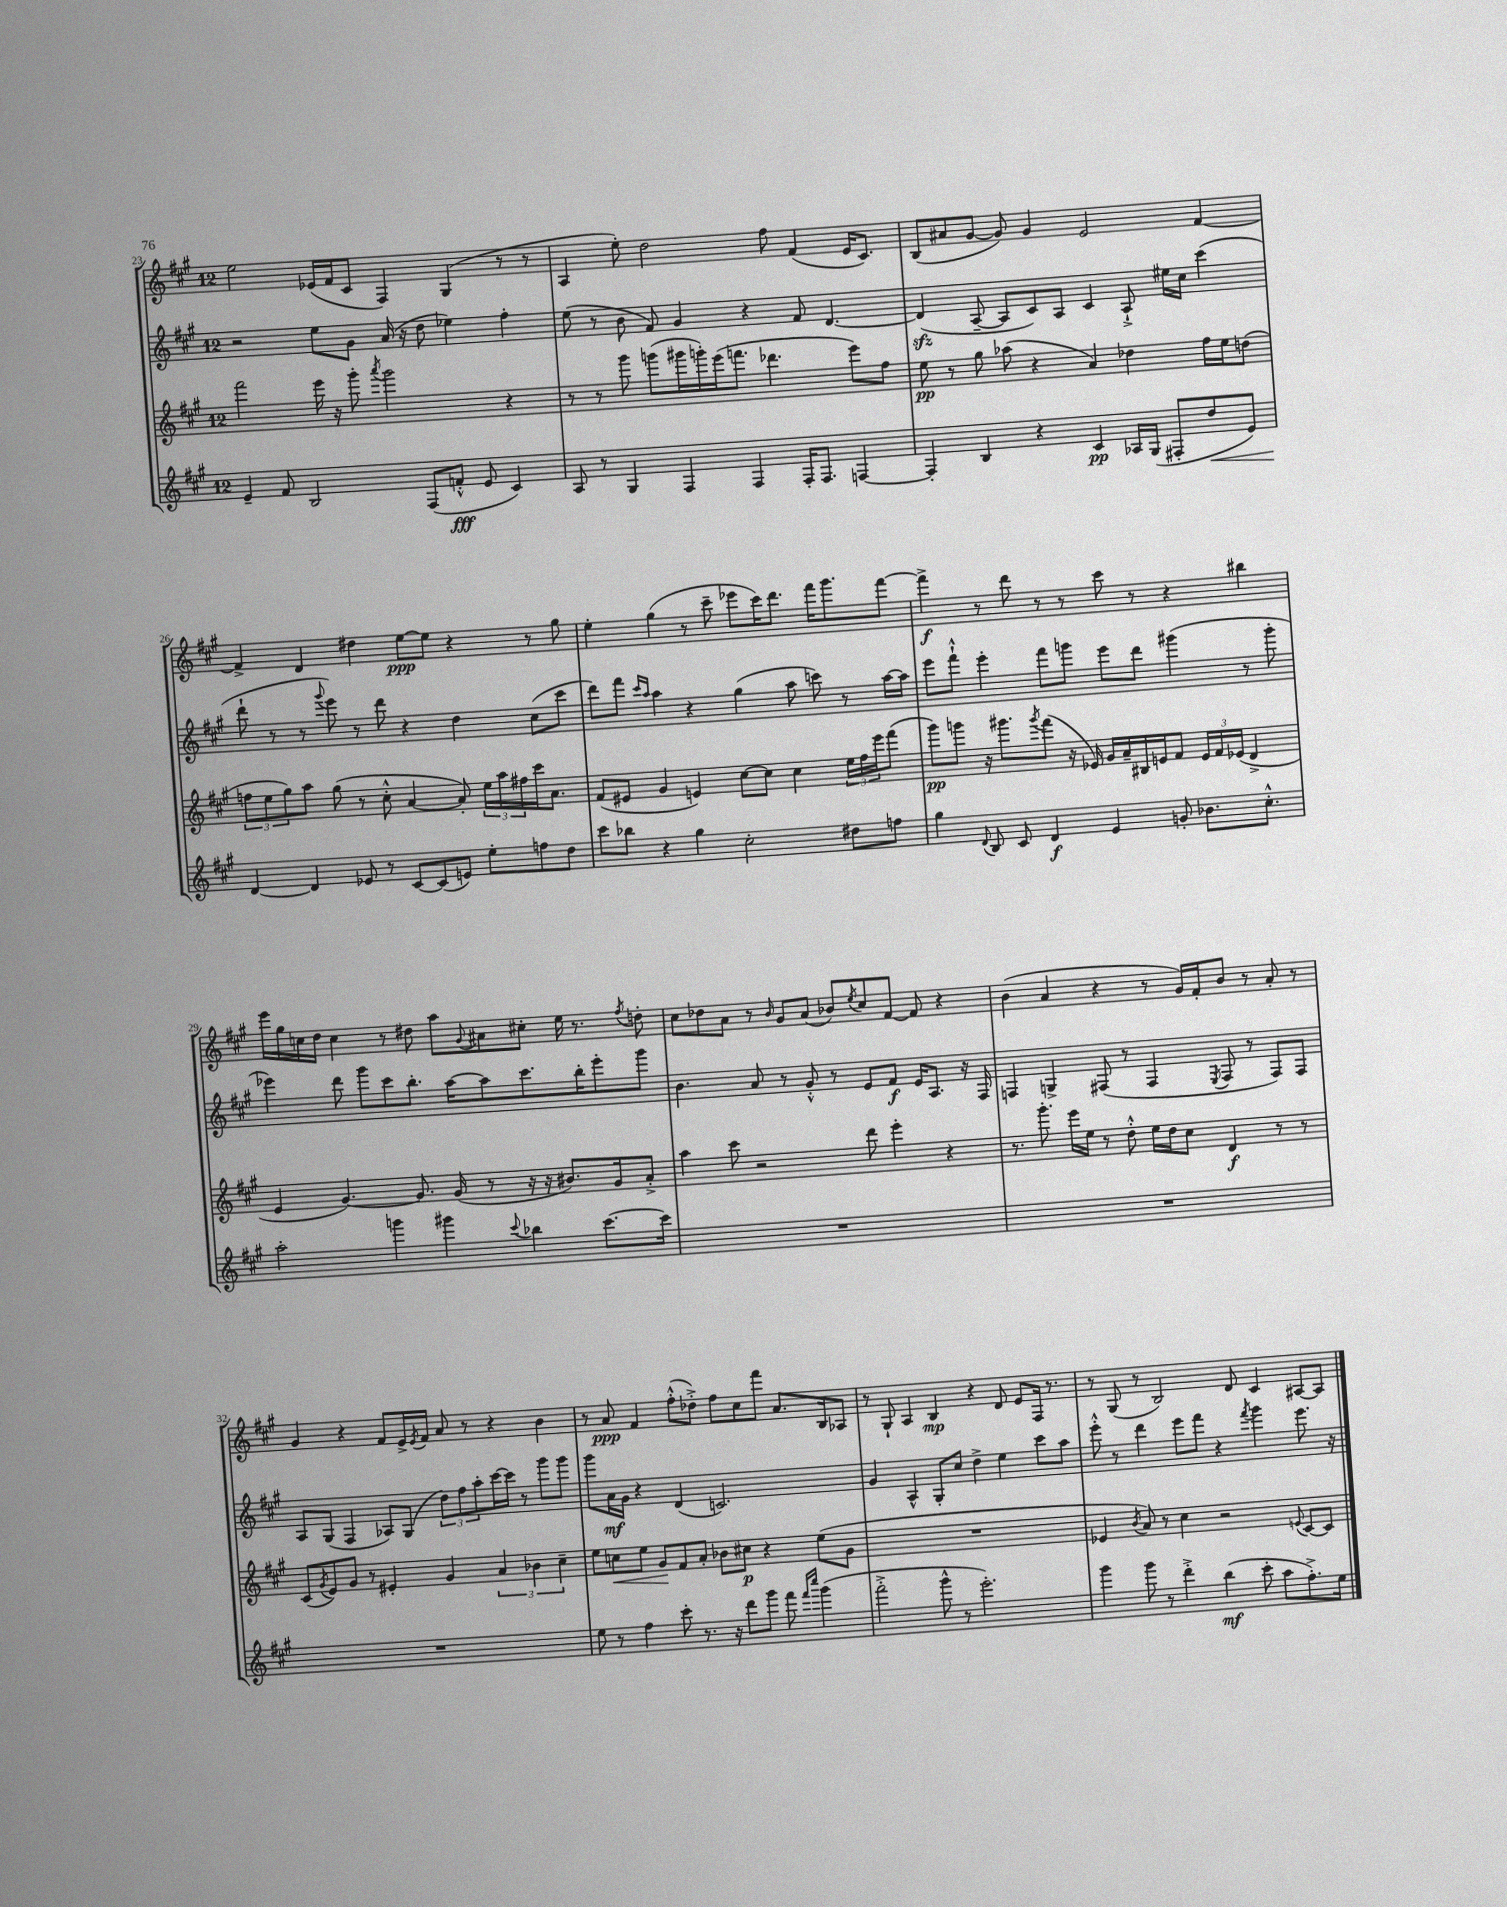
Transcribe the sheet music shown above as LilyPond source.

<<
\new StaffGroup <<
\new Staff = "s0" {
    \clef treble \key a \major \once \override Staff.TimeSignature.style = #'single-digit \time 12/8
    e''2 ees'16( fis'16 cis'8 fis4) gis4( r8 r8 |
    a4 e''8-.) d''2 fis''8 fis'4( e'16 cis'8.) |
    b8( ais'8 gis'8~ gis'8) gis'4 e'2 fis'4~ |
    fis'4-> d'4 dis''4 e''8~\ppp e''8 r4 r8 gis''8 |
    e''4-. gis''4( r8 cis'''8-- ees'''8 cis'''16) d'''8. fis'''16 gis'''8. fis'''8~ |
    fis'''4->\f r8 d'''8 r8 r8 cis'''8 r8 r4 bis''4 |
    e'''16 gis''16 c''16 d''16 c''4 r8 dis''8 a''8 \appoggiatura { gis'8 } ais'8 cis''8-. e''16 r8. \acciaccatura { fis''8 } d''8-. |
    cis''8 des''8 a'8 r8 \grace { b'16 } gis'8 a'8( bes'8) \acciaccatura { e''8 } cis''8 fis'8~ fis'8 r4 |
    b'4( a'4 r4 r8 gis'16) fis'16-. b'8 r8 a'8-. r8 |
    gis'4 r4 fis'8 e'16-> \acciaccatura { e'8 } fis'16 a'8 r8 r4 b'4 |
    r8 a'8\ppp fis'4 fis''8-.-^( des''8-.->) fis''8 cis''8 fis'''8 a'8. b16 aes8 |
    r8 gis8-! a4 b4\mp r4 d'8 e'8 fis16 r8. |
    r8 gis8( r8 b2) d'8 cis'4 ais8~ ais8 \bar "|." |
}
\new Staff = "s1" {
    \clef treble \key a \major \once \override Staff.TimeSignature.style = #'single-digit \time 12/8
    r2 e''8 gis'8 a'16( r16 d''8 ees''4) fis''4-. |
    e''8( r8 b'8 fis'8) gis'4 r4 fis'8 d'4.~ |
    d'4\sfz( a8~-- a8 cis'8) a8 cis'4 a8-!-> eis''16 cis''16 cis'''4( |
    d'''8-! r8 r8 \appoggiatura { gis'''8 } e'''8) r8 d'''8 r4 d''4 cis''8( cis'''8 |
    d'''8) fis'''8 \grace { cis'''16 a''16 } a''4 r4 gis''4( a''8 c'''8) r8 a''16~ a''16 |
    e'''8 fis'''8-!-^ e'''4-. fis'''8 g'''8 e'''8 d'''8 gis'''4( r8 gis'''8-. |
    ees'''4) d'''8 gis'''8 cis'''8 b''8.-. a''16~ a''8 cis'''8. b''16-. ees'''8-. gis'''8 |
    b'4. a'8 r8 gis'8-.-^ r8 e'8 fis'8\f e'16 a8. r16 fis16 |
    f4 g4-> fis8( r8 fis4 \acciaccatura { e8 } fis8 r8 fis8) fis8 |
    a8 gis8( fis4 aes8) gis8( \tuplet 3/2 { d''8) fis''8 a''8-. } cis'''16~ cis'''16 r8 gis'''8 gis'''8 |
    gis'''8 a'16\mf gis'16 r4 d'4( c'2.) |
    gis'4 a4-^ gis8-. cis''8 d''4-> e''4 cis'''8 a''8 |
    e'''8-.-^ r8 d'''4 e'''8 fis'''8 r4 \acciaccatura { fis'''8 } gis'''4 e'''8. r16 \bar "|." |
}
\new Staff = "s2" {
    \clef treble \key a \major \once \override Staff.TimeSignature.style = #'single-digit \time 12/8
    fis'''2 e'''16 r16 gis'''8-. \acciaccatura { a'''8 } gis'''2 r4 |
    r8 r8 gis'''8 g'''8( gis'''16 g'''16-.) e'''16( f'''8. des'''4. e'''8) fis''8 |
    e''8\pp r8 gis''8 aes''8( r4 a'4) des''4 fis''16 e''16 d''8( |
    \tuplet 3/2 { f''8 e''8 gis''8) } a''8 gis''8( r8 cis''8-.-^ a'4~ a'8-.) \tuplet 3/2 { e''16 a''16 fis''16 } cis'''16 a'8. |
    fis'8( eis'8 gis'4 e'4) cis''8~ cis''8 cis''4 \tuplet 3/2 { e''16 fis''16 e'''16 } fis'''8( |
    gis'''8\pp) g'''8 r16 gis'''8. \acciaccatura { gis'''8 } fis'''8( r16 ees'16) gis'16 a'16-- bis16 e'16 fis'8 \tuplet 3/2 { e'16 fis'16 ees'16( } d'4-> |
    e'4 gis'4.~) gis'8. gis'16( r8 r16 r16 bis'8.) gis'16 a'8-.-> |
    a''4 cis'''8 r2 d'''8 e'''4-. r4 |
    r8. gis'''8.-. e'''16 e''16 r8 d''8-.-^ e''16 d''16 cis''8 d'4\f r8 r8 |
    cis'8( \acciaccatura { gis'8 } e'8) gis'8 r8 eis'4-. gis'4 \tuplet 3/2 { a'4 bes'4 cis''4-- } |
    e''8 c''8\< e''8 gis'8\! fis'8 a'8-. bes'8 cis''8\p r4 e''8( gis'8 |
    R1. |
    ees'4 \acciaccatura { b'8 } a'8) r8 cis''4 r2 \appoggiatura { e'8 } cis'8~ cis'8 \bar "|." |
}
\new Staff = "s3" {
    \clef treble \key a \major \once \override Staff.TimeSignature.style = #'single-digit \time 12/8
    e'4-- fis'8 b2 fis8( f'8-.-^\fff e'8 cis'4) |
    a8 r8 gis4 fis4 fis4 fis16-. fis8. f4~ |
    f4-. b4 r4 cis'4\pp aes16 gis16( fis8-. d''8\< e'8) |
    d'4~\! d'4 ees'8 r8 cis'8~ cis'8( e'8) e''8-. f''8 d''8 |
    cis'''8 bes''8 r4 gis''4 cis''2-. dis''8 f''8 |
    gis''4 \appoggiatura { d'8 } b8 cis'8 d'4\f e'4 g'8-. bes'8. cis''8.-.-^ |
    a''2-. g'''4 gis'''4 \appoggiatura { cis'''8 } bes''4 cis'''8.~ cis'''16 |
    R1. |
    R1. |
    R1. |
    e''8 r8 fis''4 cis'''8-. r8. r16 d'''8 gis'''8 fis'''8 \grace { fis'''16 cis''''16 } gis'''4( |
    fis'''2-.-> gis'''8-^ r8 e'''2.-.) |
    gis'''4 gis'''8 r8 d'''4-.-> b''4\mf( cis'''8-. a''8 fis''8.-.->) e''16 \bar "|." |
}
>>
>>
\layout { \context { \Score currentBarNumber = #23 } }
